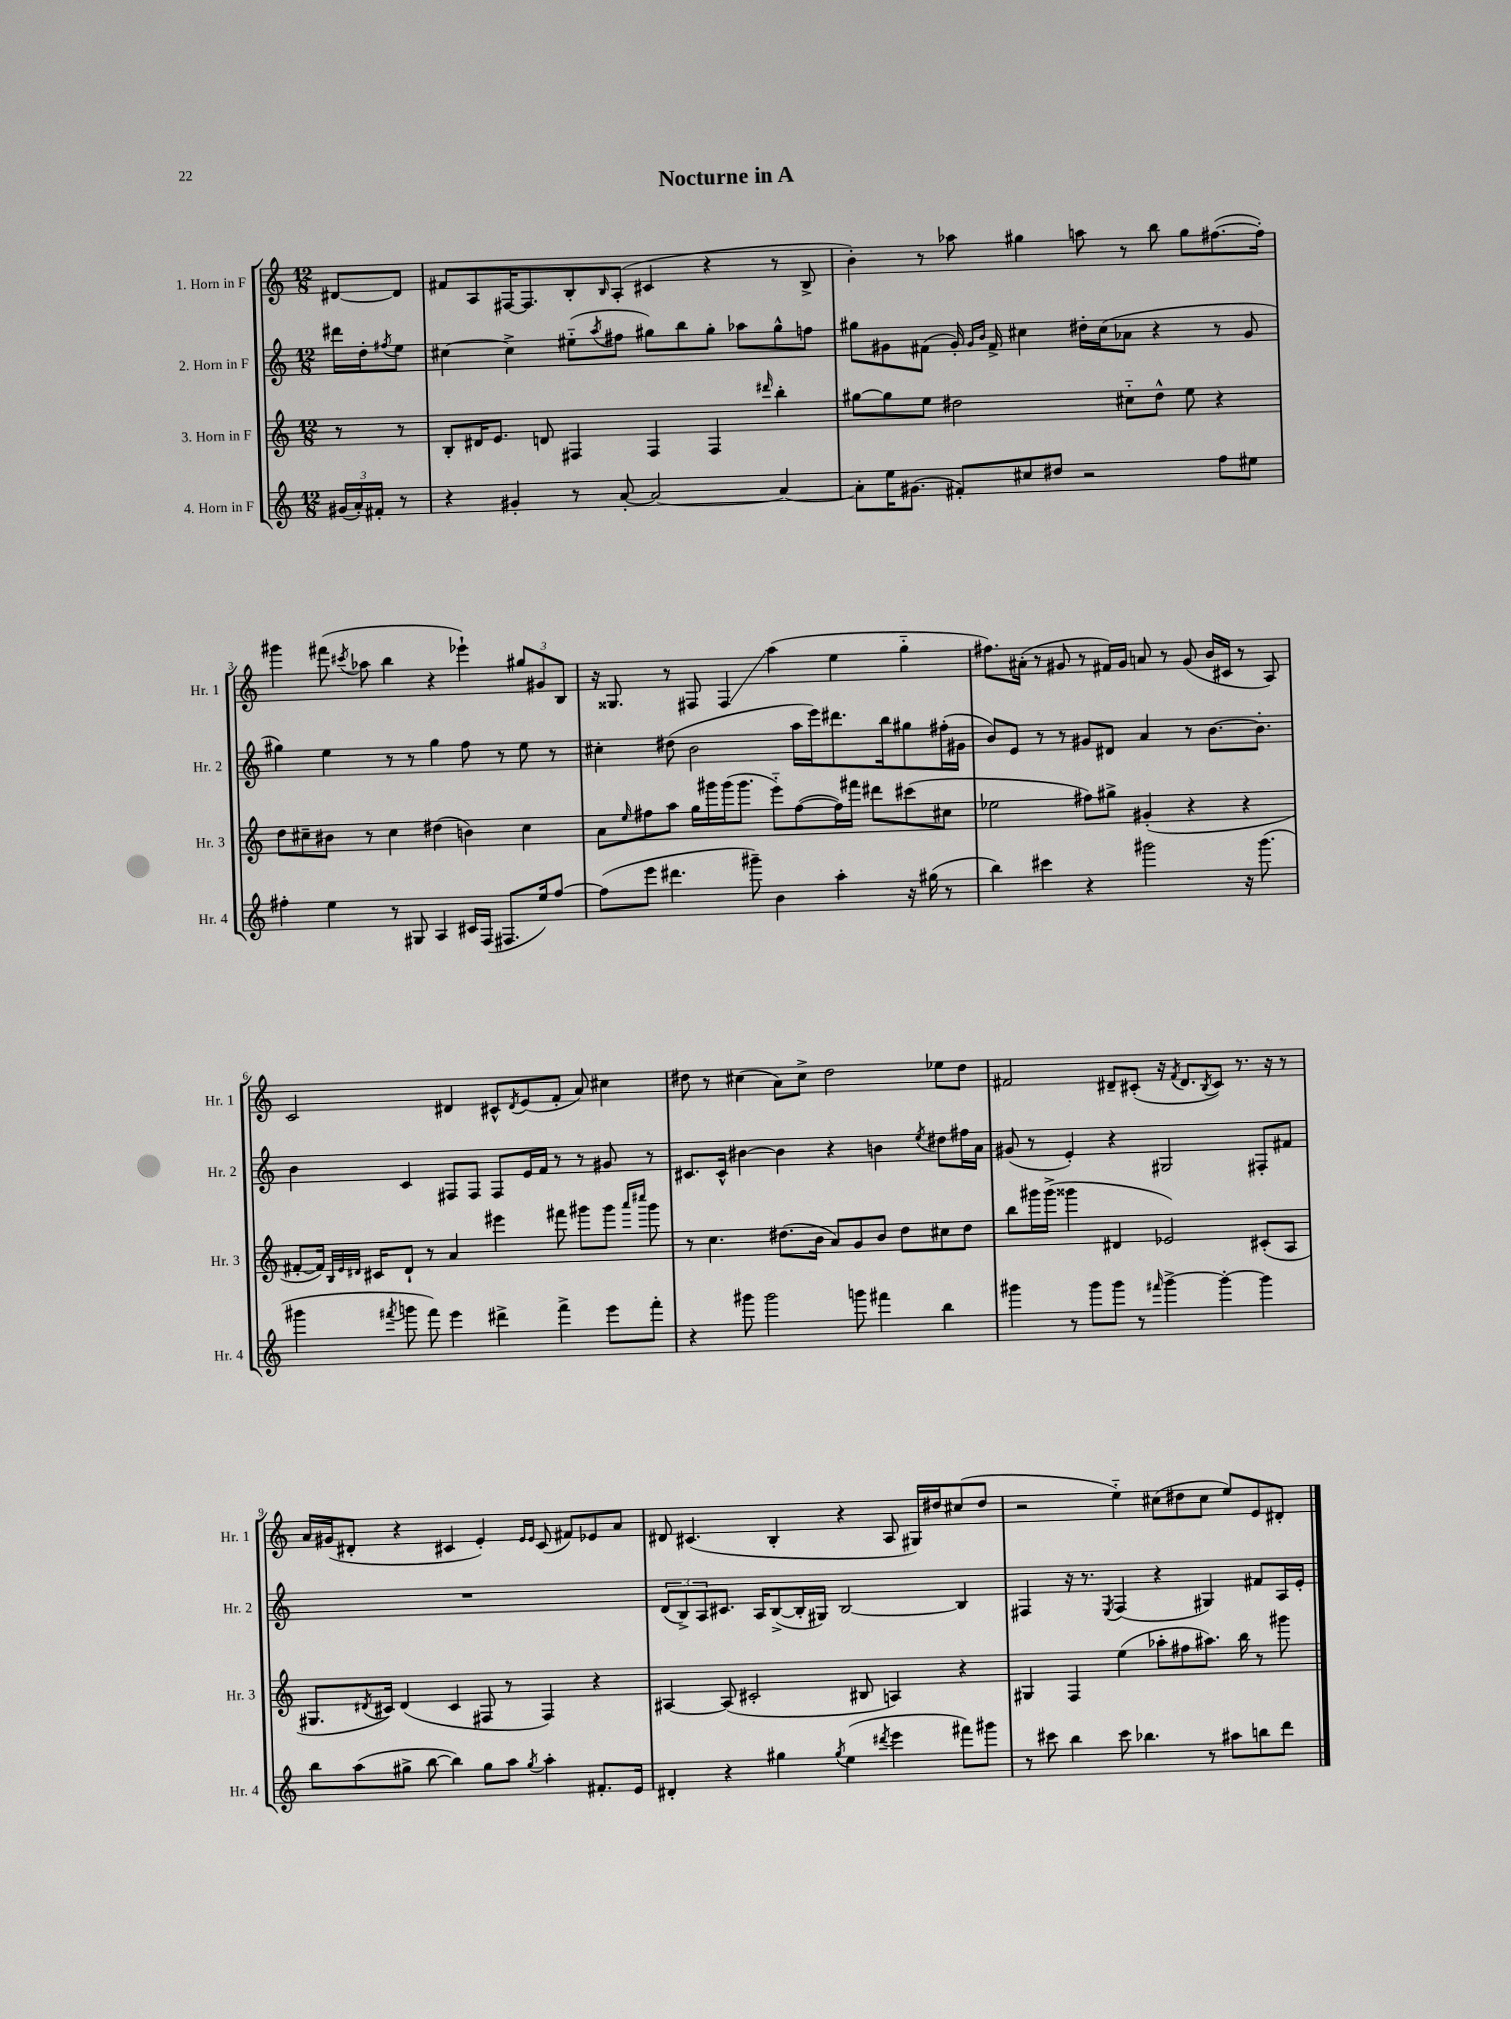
\header { title = "Nocturne in A" }
<<
\new StaffGroup <<
\new Staff = "s0" \with { instrumentName = "1. Horn in F" shortInstrumentName = "Hr. 1" } {
    \clef treble \key c \major \numericTimeSignature \time 12/8 \partial 4
    dis'8~ dis'8 |
    fis'8 a8 fis16~ fis8. b8-. \grace { b16 } a8-.( cis'4 r4 r8 b8-> |
    b'4-.) r8 aes''8 gis''4 a''8 r8 b''8 gis''8 fis''8.~( fis''16-.) |
    gis'''4 fis'''8( \acciaccatura { cis'''8 } aes''8 b''4 r4 ees'''4-!) \tuplet 3/2 { gis''8 gis'8 b8 } |
    r16 gisis8. r8 fis8 fis4\glissando a''4( e''4 g''4-_ |
    fis''8.) ais'16-.( r8 gis'8 r8 fis'16) gis'16 a'8 r8 gis'8( b'16 cis'16 r8 a8) |
    c'2 dis'4 cis'8-^ \acciaccatura { dis'8 } e'8( f'8-. a'8) cis''4 |
    dis''8 r8 cis''4( a'8) cis''8-> dis''2 ees''8 dis''8 |
    fis'2 dis'8-- cis'8-.( r16 \acciaccatura { fis'8 } dis'8. \acciaccatura { b8 } cis'8) r8. r16 r8 |
    a'16 gis'16( dis'8-. r4 cis'4 e'4-.) \grace { e'16 e'16 } cis'8( fis'8) ees'8 a'8 |
    dis'8 cis'4.( b4-. r4 a8 gis16) dis''16 cis''8( dis''8 |
    r2 e''4-_) cis''8( dis''8 cis''8 e''8) e'8 dis'8-. \bar "|." |
}
\new Staff = "s1" \with { instrumentName = "2. Horn in F" shortInstrumentName = "Hr. 2" } {
    \clef treble \key c \major \numericTimeSignature \time 12/8 \partial 4
    dis'''16 d''16-. \acciaccatura { fis''8 } e''8 |
    cis''4~ cis''4-> eis''8-_( \acciaccatura { a''8 } fis''8 gis''8) b''8 gis''8-. aes''8 gis''8-^ f''8 |
    gis''8 gis'8 fis'8( gis'16-.) \grace { gis'16 b'16 } fis'16-> cis''4 dis''16-. cis''16( aes'8 r4 r8 gis'8 |
    gis''4) e''4 r8 r8 gis''4 f''8 r8 e''8 r8 |
    cis''4-. dis''8( b'2 a''16 e'''16) dis'''8. b''16 gis''8 fis''16-.( gis'16 |
    b'8) e'8 r8 r8 gis'8 dis'8 a'4 r8 b'8.~ b'8.-. |
    b'4 c'4 fis8 fis8 fis8 e'16 f'16 r8 r8 gis'8 r8 |
    cis'8. cis'16-^ bis'4~ bis'4 r4 b'4 \acciaccatura { e''8 } dis''8 fis''16 a'16 |
    gis'8( r8 e'4-.) r4 gis2 fis8-. fis'8 |
    R1. |
    \tuplet 3/2 { d'8( b8->) a8 } cis'8. a16 b8~->( b16-. gis16) b2~ b4 |
    fis4 r16 r8. \acciaccatura { e8 } fis4( r4 gis4) fis'8 a16 e'16-. \bar "|." |
}
\new Staff = "s2" \with { instrumentName = "3. Horn in F" shortInstrumentName = "Hr. 3" } {
    \clef treble \key c \major \numericTimeSignature \time 12/8 \partial 4
    r8 r8 |
    b8-. dis'16 e'8. d'8 fis4 fis4 fis4 \grace { dis'''16 } b''4-. |
    gis''8~ gis''8 e''8 dis''2 cis''8-_ dis''8-^ e''8 r4 |
    d''8 cis''8-- bis'8 r8 cis''4 dis''4( b'4) cis''4 |
    a'8 \grace { e''16 } fis''8 a''8 g''16 gis'''16 gis'''16( gis'''8. e'''8-_) fis''8~( fis''16) fis'''16 dis'''8 cis'''8( cis''8 |
    ees''2 fis''8) gis''8-> gis'4-.( r4 r4 |
    fis'8~-. fis'16) \grace { b32 e'32 dis'32 } cis'16 dis'8-! r8 a'4 eis'''4 fis'''8 gis'''8 gis'''8 \grace { a'''16 cis''''16 } gis'''8 |
    r8 c''4. dis''8.( b'16 a'8) g'8 b'8 dis''8 cis''8 dis''8 |
    b''8 gis'''16 gis'''16->( gisis'''4 dis'4 ees'2) cis'8-.( a8 |
    gis8. \acciaccatura { dis'8 } cis'16) dis'4( cis'4 fis8 r8 fis4) r4 |
    ais4~ ais8( cis'2-. bis8 a4) r4 |
    gis4 f4 e''4( aes''8-. fis''8 ais''8.) b''16 r8 gis'''8 \bar "|." |
}
\new Staff = "s3" \with { instrumentName = "4. Horn in F" shortInstrumentName = "Hr. 4" } {
    \clef treble \key c \major \numericTimeSignature \time 12/8 \partial 4
    \tuplet 3/2 { gis'16( a'16-.) fis'16-. } r8 |
    r4 gis'4-. r8 a'8~-. a'2~ a'4~ |
    a'8-. e''16 gis'8.( fis'8-.) cis''8 dis''8 r2 f''8 eis''8 |
    fis''4-. e''4 r8 gis8 a4 cis'16 f16( fis8. e''16) fis''8~ |
    fis''8( e'''8 dis'''4. gis'''8--) b'4 a''4-. r16 gis''16( r8 |
    b''4) cis'''4 r4 gis'''2 r16 gis'''8.( |
    gis'''4 \acciaccatura { fis'''8 } g'''8 fis'''8) e'''4 dis'''4-> fis'''4-> e'''8 fis'''8-. |
    r4 gis'''8 gis'''2 g'''8 fis'''4 b''4 |
    gis'''4 r8 gis'''8 gis'''8 r8 \grace { fis'''16 } gis'''4~-> gis'''4~-. gis'''4 |
    b''8 a''8( gis''8-> b''8~ b''4) gis''8 a''8 \acciaccatura { gis''8 } a''4-. fis'8.-. e'16 |
    dis'4-. r4 gis''4 \acciaccatura { gis''8 } e''4( \acciaccatura { dis'''8 } e'''4 fis'''8) gis'''8 |
    r8 cis'''8 b''4 cis'''8 bes''4. r8 ais''8 b''8 d'''8 \bar "|." |
}
>>
>>
